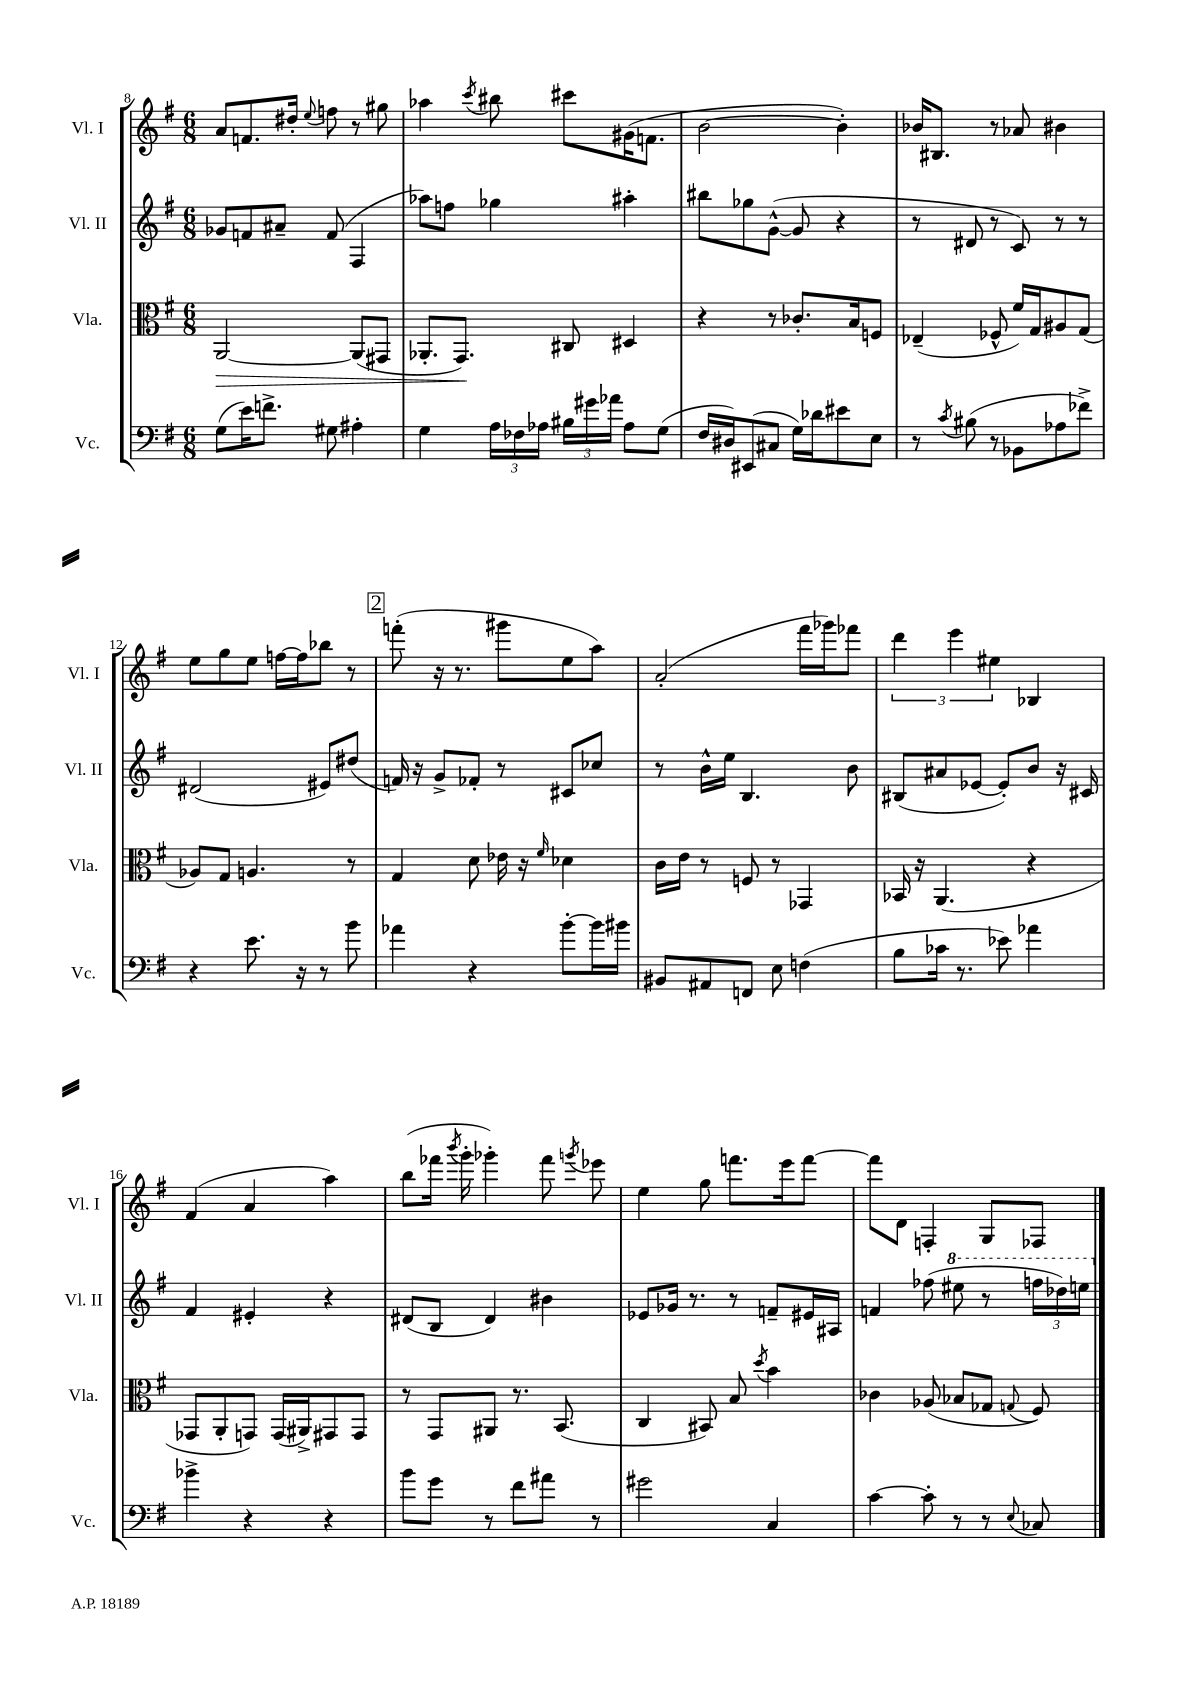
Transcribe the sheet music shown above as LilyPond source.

<<
\new StaffGroup <<
\new Staff = "s0" \with { instrumentName = "Vl. I" shortInstrumentName = "Vl. I" } {
    \clef treble \key g \major \numericTimeSignature \time 6/8
    \autoBeamOff a'8[ f'8. dis''16]-. \appoggiatura { e''8 } f''8 r8 gis''8 |
    aes''4 \acciaccatura { c'''8 } bis''8 cis'''8[ gis'16( f'8.] |
    b'2~ b'4-.) |
    bes'16[ bis8.] r8 aes'8 bis'4 |
    e''8[ g''8 e''8] f''16[~ f''16 bes''8] r8 |
    \mark \markup { \box "2" } f'''8-.( r16 r8. gis'''8[ e''8 a''8]) |
    a'2-.( fis'''16[ ges'''16) fes'''8] |
    \tuplet 3/2 { d'''4 e'''4 eis''4 } bes4 |
    fis'4( a'4 a''4) |
    b''8[( fes'''16] \acciaccatura { b'''8 } g'''16-. ges'''4-.) fes'''8 \acciaccatura { g'''8 } ees'''8 |
    e''4 g''8 f'''8.[ e'''16 f'''8]~ |
    f'''8[ d'8] f4-. g8[ fes8] \bar "|." |
}
\new Staff = "s1" \with { instrumentName = "Vl. II" shortInstrumentName = "Vl. II" } {
    \clef treble \key g \major \numericTimeSignature \time 6/8
    \autoBeamOff ges'8[ f'8 ais'8]-- f'8( fis4 |
    aes''8[) f''8] ges''4 ais''4-. |
    bis''8[ ges''8 g'8]~-^( g'8 r4 |
    r8 dis'8 r8 c'8) r8 r8 |
    dis'2( eis'8[) dis''8]( |
    \mark \markup { \box "2" } f'16) r16 g'8[-> fes'8]-. r8 cis'8[ ces''8] |
    r8 b'16[-^ e''16] b4. b'8 |
    bis8[( ais'8 ees'8]~ ees'8[-.) b'8] r16 cis'16 |
    fis'4 eis'4-. r4 |
    dis'8[( b8] dis'4) bis'4 |
    ees'8[ ges'16] r8. r8 f'8[-- eis'16 ais16] |
    f'4 fes''8( \ottava #1 eis'''8 r8 \tuplet 3/2 { f'''16[ des'''16) e'''16] \ottava #0 } \bar "|." |
}
\new Staff = "s2" \with { instrumentName = "Vla." shortInstrumentName = "Vla." } {
    \clef alto \key g \major \numericTimeSignature \time 6/8
    \autoBeamOff a,2~\> a,8[( gis,8] |
    aes,8.[-. g,8.]\!) cis8 dis4 |
    r4 r8 ces'8.[-. b16 f8] |
    ees4--( fes8-^ fis'16[) g16 ais8 g8]( |
    aes8[) g8] a4. r8 |
    \mark \markup { \box "2" } g4 d'8 ees'16 r16 \grace { fis'16 } des'4 |
    c'16[ e'16] r8 f8 r8 ges,4 |
    bes,16 r16 a,4.( r4 |
    ges,8[ a,8-. g,8]) g,16[( ais,16->) gis,8 gis,8] |
    r8 g,8[ ais,8] r8. b,8.( |
    c4 bis,8) b8 \acciaccatura { d''8 } b'4 |
    ces'4 aes8( bes8[ ges8] \appoggiatura { g8 } fis8) \bar "|." |
}
\new Staff = "s3" \with { instrumentName = "Vc." shortInstrumentName = "Vc." } {
    \clef bass \key g \major \numericTimeSignature \time 6/8
    \autoBeamOff g8[( e'16) f'8.]-> gis8 ais4-. |
    g4 \tuplet 3/2 { a16[ fes16 aes16] } \tuplet 3/2 { bis16[ gis'16 aes'16] } aes8[ g8]( |
    fis16[ dis16) eis,8( cis8] g16[) des'16 eis'8 e8] |
    r8 \acciaccatura { c'8 } bis8( r8 bes,8[ aes8 fes'8]->) |
    r4 e'8. r16 r8 b'8 |
    \mark \markup { \box "2" } aes'4 r4 b'8[~-. b'16 bis'16] |
    bis,8[ ais,8 f,8] e8 f4( |
    b8[ ces'16] r8. ees'8) aes'4 |
    bes'4-> r4 r4 |
    b'8[ g'8] r8 fis'8[ ais'8] r8 |
    gis'2 c4 |
    c'4~ c'8-. r8 r8 \appoggiatura { e8 } ces8 \bar "|." |
}
>>
>>
\layout { \context { \Score currentBarNumber = #8 } }
